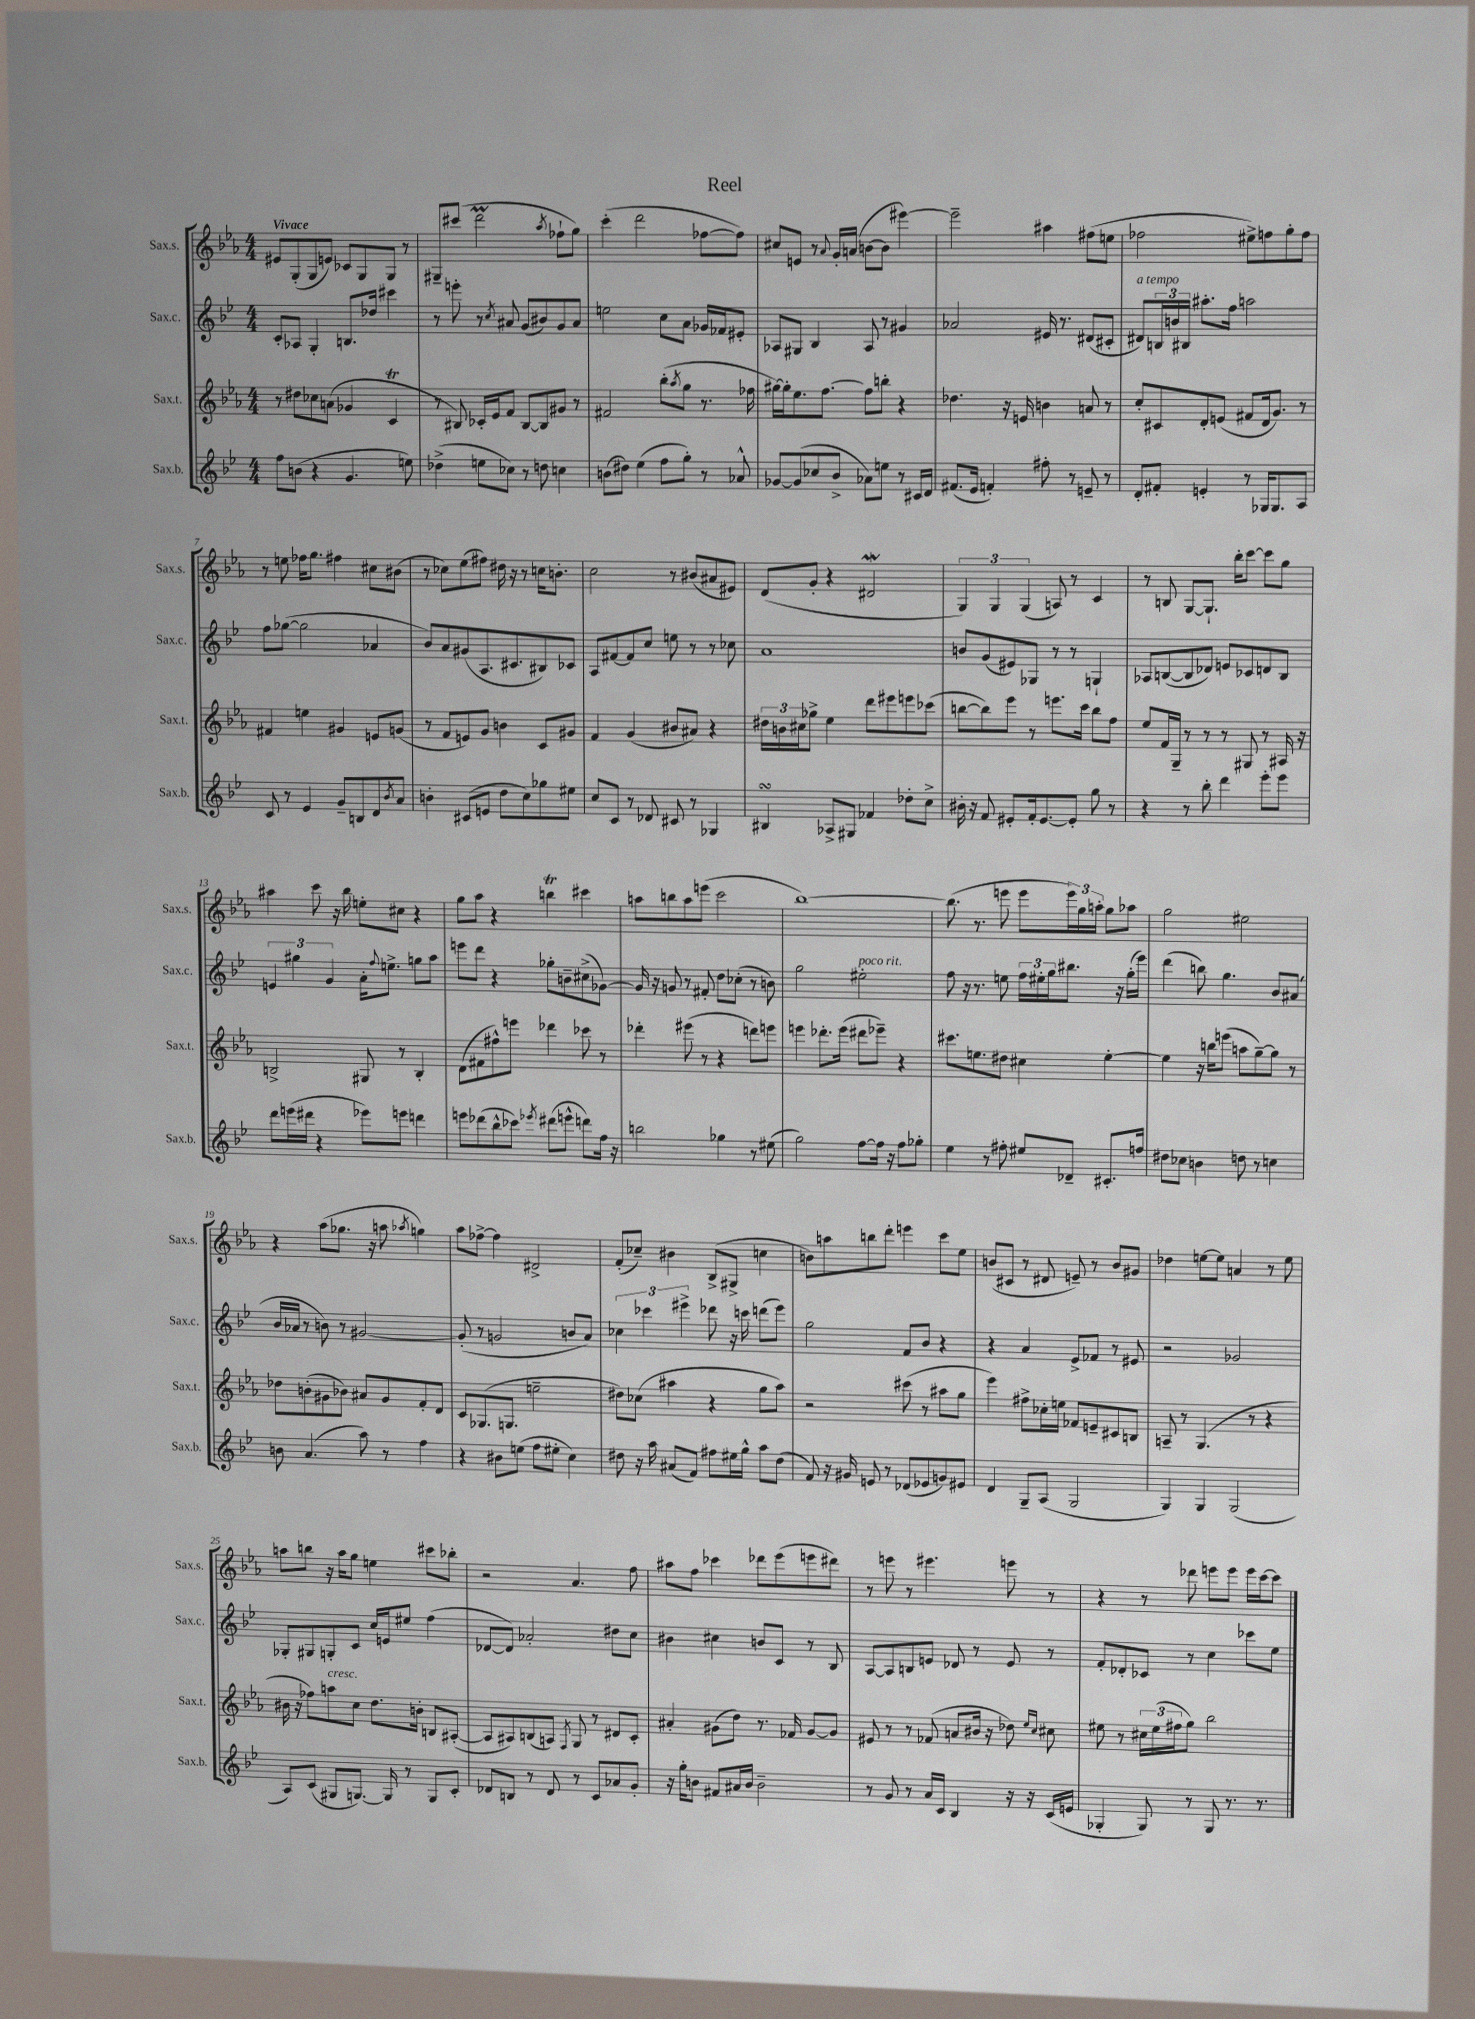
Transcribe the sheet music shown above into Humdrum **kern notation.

**kern	**kern	**kern	**kern
*staff4	*staff3	*staff2	*staff1
*clefG2	*clefG2	*clefG2	*clefG2
*k[b-e-]	*k[b-e-a-]	*k[b-e-]	*k[b-e-a-]
*M4/4	*M4/4	*M4/4	*M4/4
8ff	8r	8c'	8e#
(8b	8dd#	8A-	(8G'
4r	8cc-	4G'	8G
.	(8a	.	8e)
4.g	4g-	8.B	8c-
.	.	.	8G
.	.	16dd-	.
.	4c	4ccc#	8G
8ee)	.	.	8r
=	=	=	=
(4dd-^	8r	8r	8G#~
.	8B#)	8eee'	(8ccc#
8ee	16c-'	8r	2ddd
.	16e-	.	.
.	.	8qcc	.
8cc-)	8f	8a#	.
8r	[8B#	(8g	.
8dd	8B#]	8b#)	.
.	.	.	8qaa-
4cc	8g#	8g	8ff-`
.	8r	8a#	8gg)
=	=	=	=
(8b	2f#	2ee	(4ccc'
8dd#)	.	.	.
(4ee-	.	.	2ddd
8ff	(8bb-'	8cc	.
.	8qaa-	.	.
8gg')	8gg	8a	.
8r	8.r	16g-	[8ff-
.	.	16f-	.
8a-^^	.	8e#'	8ff-])
.	16ff-	.	.
=	=	=	=
[8g-	[16gg#)	8A-	8cc#
.	16gg#']	.	.
(8g-]	8.ee-	8G#	8e
8cc-	.	4B-	8r
.	[8.ff	.	.
.	.	.	8qqa-
8b-^	.	.	16g'
.	.	.	(16a
8a-)	8ff]	8A-	[8b
8ee	8bb'	8r	8b]
8r	4r	4g#	[4eee#)
16c#	.	.	.
16d	.	.	.
=	=	=	=
(8.f#	4.dd-	2a-	2eee#~]
16e-	.	.	.
4f')	.	.	.
.	16r	.	.
.	16e	.	.
8ff#'	4b	16e#	4aa#
.	.	8.r	.
8r	.	.	.
8e~	8a	(8d#	(8ff#
8r	8r	8c#'	8ee
=	=	=	=
8d'	8cc'	8d#)	2ff-
8f#'	8c#	24B	.
.	.	24b	.
.	.	24B#	.
4e'	8d'	8.aa#'	.
.	(8e	.	.
.	.	16ff	.
8r	8f#	2aa	8ee#^)
16G-	16d	.	8ff
8.G-	8.g)	.	.
.	.	.	8gg'
8A	8r	.	8ff
=	=	=	=
8c	4f#	8ff	8r
8r	.	([8gg-	8ee
4e-	4ee	2gg-]	16ff-
.	.	.	8.gg
8g~	4g#	.	4ff#
8B	.	.	.
8d	8e	4a-	8cc#
8qb-	.	.	.
8a	(8g	.	(8b#
=	=	=	=
4b'	8r	8b-)	8r
.	8f	8a	8cc-)
(8c#	8e)	(8g#	(8ee-
8e	8g	8.A	8ff#)
8dd	4b	.	16dd#
.	.	8.c#	16r
8cc)	.	.	8r
8gg-	8c	8B#)	16cc
.	.	.	8.b'
8ee#	8g#	8c-	.
=	=	=	=
8cc	4f	8A	2cc
8c	.	[8f#	.
8r	(4g	8f#]	.
8d-	.	8cc	.
8c#	8b#	8ee	8r
8r	8a#)	8r	(8b#
4G-	4r	8r	8a#
.	.	8cc-	8e#)
=	=	=	=
4B#	24dd#	1a	(8d
.	24b	.	.
.	24cc#	.	.
.	8gg-^	.	8g'
8A-^	4ee-	.	4r
8G#	.	.	.
4f-	8ddd	.	2d#
.	8eee#	.	.
8dd-'	8eee	.	.
8cc^	(8ccc-	.	.
=	=	=	=
16b#'	[8bb	8b	6G)
16r	.	.	.
8f	8bb])	(8g	.
.	.	.	6G
8e#'	8eee-	8e#)	.
.	.	.	(6G
16f'	8r	8G-	.
[8.e#	.	.	.
.	8.eee	8r	8A)
8e#']	.	8r	8r
.	16ccc	.	.
8gg	8bb	4G`	4c
8r	8ff	.	.
=	=	=	=
4r	8ee-	8A-	8r
.	16f	([8B	8B
.	16G~	.	.
8r	8r	8B]	[8G
8bb-'	8r	8d-)	8.G`]
4ddd	8r	8e	.
.	.	.	16bb-'
.	8G#	8c-	[8ccc
8eee-'	8r	8d	8ccc]
8eee-	16A#	8B	8gg
.	16r	.	.
=	=	=	=
8ddd	2B^	6e	4aa#
(16eee	.	.	.
.	.	6gg#	.
16ddd#	.	.	.
4r	.	.	8ccc
.	.	6g	.
.	.	.	16r
.	.	.	16bb-
8eee-)	8G#	16a'	8ee'
.	.	8qqff	.
.	.	8.ee^	.
8eee	8r	.	8cc#
4ddd	4B'	8gg	4r
.	.	8aa	.
=	=	=	=
8eee	(8d	8eee	8gg
(8ddd-	8f#	8ddd	8aa-
8bb-^^	8ff#^^)	4r	4r
8ccc-)	8eee	.	.
8qeee-	.	.	.
(8ddd#	4ddd-	8gg-'	4bb
8eee^^	.	8b~	.
8ddd)	8ccc-	(8cc#^	4ccc#
16ff	8r	[8g-)	.
16r	.	.	.
=	=	=	=
2bb	4ddd-'	16g-]	8aa
.	.	16r	.
.	.	8g	8bb
.	(8eee#	8r	8aa
.	8r	8f#'	(8eee
4gg-	4r	8dd	2ccc
.	.	(8cc-'	.
8r	8ddd)	8r	.
(8ee#	8eee	8b)	.
=	=	=	=
2gg)	4eee	2gg	[1bb-)
.	8.ddd-'	.	.
.	(16eee	.	.
[8ff	8ddd#	2ee#'	.
16ff]	8eee-~)	.	.
16r	.	.	.
8ff	4r	.	.
8gg-'	.	.	.
=	=	=	=
4ee-	8.ccc#	8ff	(8.bb-]
.	.	16r	.
.	8.ee	8.r	8.r
8r	.	.	.
8ff#'	8dd#	8ee	8eee
8ee#	4cc#	24ff	8eee
.	.	24ee#'	.
.	.	24gg	.
8d-~	.	8.bb#	24eee)
.	.	.	24gg
.	.	.	24aa'
8.c#'	[4ee'	.	8gg
.	.	16r	.
.	.	(16gg'	8aa-
16ff	.	16eee-)	.
=	=	=	=
8dd#	4ee]	(4ddd	2gg
8cc-	.	.	.
4b	16r	8bb)	.
.	16bb	.	.
.	(8eee	4.gg	.
8dd	8aa	.	2ee#
8r	[8gg~)	.	.
4cc	8gg]	8b-	.
.	8r	(8a#	.
=	=	=	=
8b	8dd-	16b-	4r
.	.	16a-	.
(4.a	(8b'	8r	.
.	8g#	8b)	(8aa-
.	8b-)	8r	8.gg-
8aa)	8a#	[2g#	.
.	.	.	16r
8r	8g#	.	8aa
.	.	.	8qaa-
4ff	8f'	.	4gg)
.	8d	.	.
=	=	=	=
4r	8c	(8g#']	8aa-
.	(8.G-	8r	[8ff-^
8b#	.	2g	4ff-]
.	8.G	.	.
(8ee	.	.	.
8ff	2ee~	.	2d#^
8ee#'	.	.	.
4cc)	.	8b	.
.	.	8a)	.
=	=	=	=
8dd#	8dd#)	6cc-	(8f'
16r	(8cc-	.	8cc-~)
.	.	6ccc-	.
16aa	.	.	.
(8a#	4aa#	.	4b#
.	.	6eee#^	.
8f)	.	.	.
8ff#	4r	8ddd-	(8B-^
16ee#	.	16r	8G#^
16gg^^	.	16ccc	.
8aa	8gg	(8ddd	4cc
(8dd#	8aa#)	8eee#)	.
=	=	=	=
8f)	2r	2gg	8b)
16r	.	.	8aa
16g#	.	.	.
8e	.	.	8bb
8r	.	.	8ddd'
(8d-	(8ccc#	8f	4eee
8e-	8r	8b-	.
8g)	8aa#	4r	8ccc
8e#	8gg	.	8ee-
=	=	=	=
4d	4eee-)	4r	(8b
.	.	.	8c#
8G~	8ff#^	4a	8r
(8A	16cc-'	.	8d#
.	16ee	.	.
2G	8f-	8e-^	8e~)
.	8e~	8f-	8r
.	8c#	8r	8b
.	8B	8e#	8g#
=	=	=	=
4G)	8A~	2r	4dd-
.	8r	.	.
4G	(4.G	.	[8ee
.	.	.	8ee]
(2G	.	2g-	4a
.	8r	.	.
.	4r	.	8r
.	.	.	8ee
=	=	=	=
8A)	16b#	8G-'	8aa
.	16r	.	.
(8c	8ff-)	8G#	8bb
8G#	8aa	8G'	16r
.	.	.	16aa
[8.G)	8cc	8c	8gg
.	8.dd	16cc	4ee
16G]	.	16e	.
8r	.	8ee#	.
.	16b'	.	.
8G	8B	(4ff	8ccc#
8c'	([8A#'	.	8bb-'
=	=	=	=
8d-	8A#]	[8d-	2r
8B	8A#)	8d-])	.
8r	(8B	2a-'	.
8d-	8A)	.	.
.	8qF	.	.
8r	8G	.	4.a-
8c	8r	.	.
8a-	8d#	8dd#	.
8g'	8c'	8cc	8ff
=	=	=	=
16r	4a#'	4b#	8aa#
16gg'	.	.	.
8b	.	.	8ff
8f#	(8g#	4cc#	4ccc-
16a#	8dd)	.	.
16b	.	.	.
2b~	8.r	8b	8ddd-
.	.	8c	(8eee-
.	16f-	.	.
.	[8g#	8r	8eee
.	8g#]	8B-	8ddd#)
=	=	=	=
8r	8e#	[8A	8r
8g	8r	8A]	8eee
8r	8r	8B	8r
16a	(8f-	8e	4.eee#
16c	.	.	.
4B-	8a	8d-	.
.	16b#	8r	.
.	16r	.	.
16r	8dd-)	8e	8eee
16r	.	.	.
.	16qqee-	.	.
.	16qqcc	.	.
(16c	8cc#	8r	8r
16e	.	.	.
=	=	=	=
4G-'	8ee#	8f'	4r
.	8r	8d-'	.
8G-)	24cc#	8c-	8r
.	(24ee#	.	.
.	24ff#	.	.
8r	8gg)	8r	8ddd-
8G-	2bb-	4cc	8eee
8.r	.	.	8eee
.	.	8ccc-	16eee
8.r	.	.	[16ccc
.	.	8ee-	8ccc]
==	==	==	==
*-	*-	*-	*-
